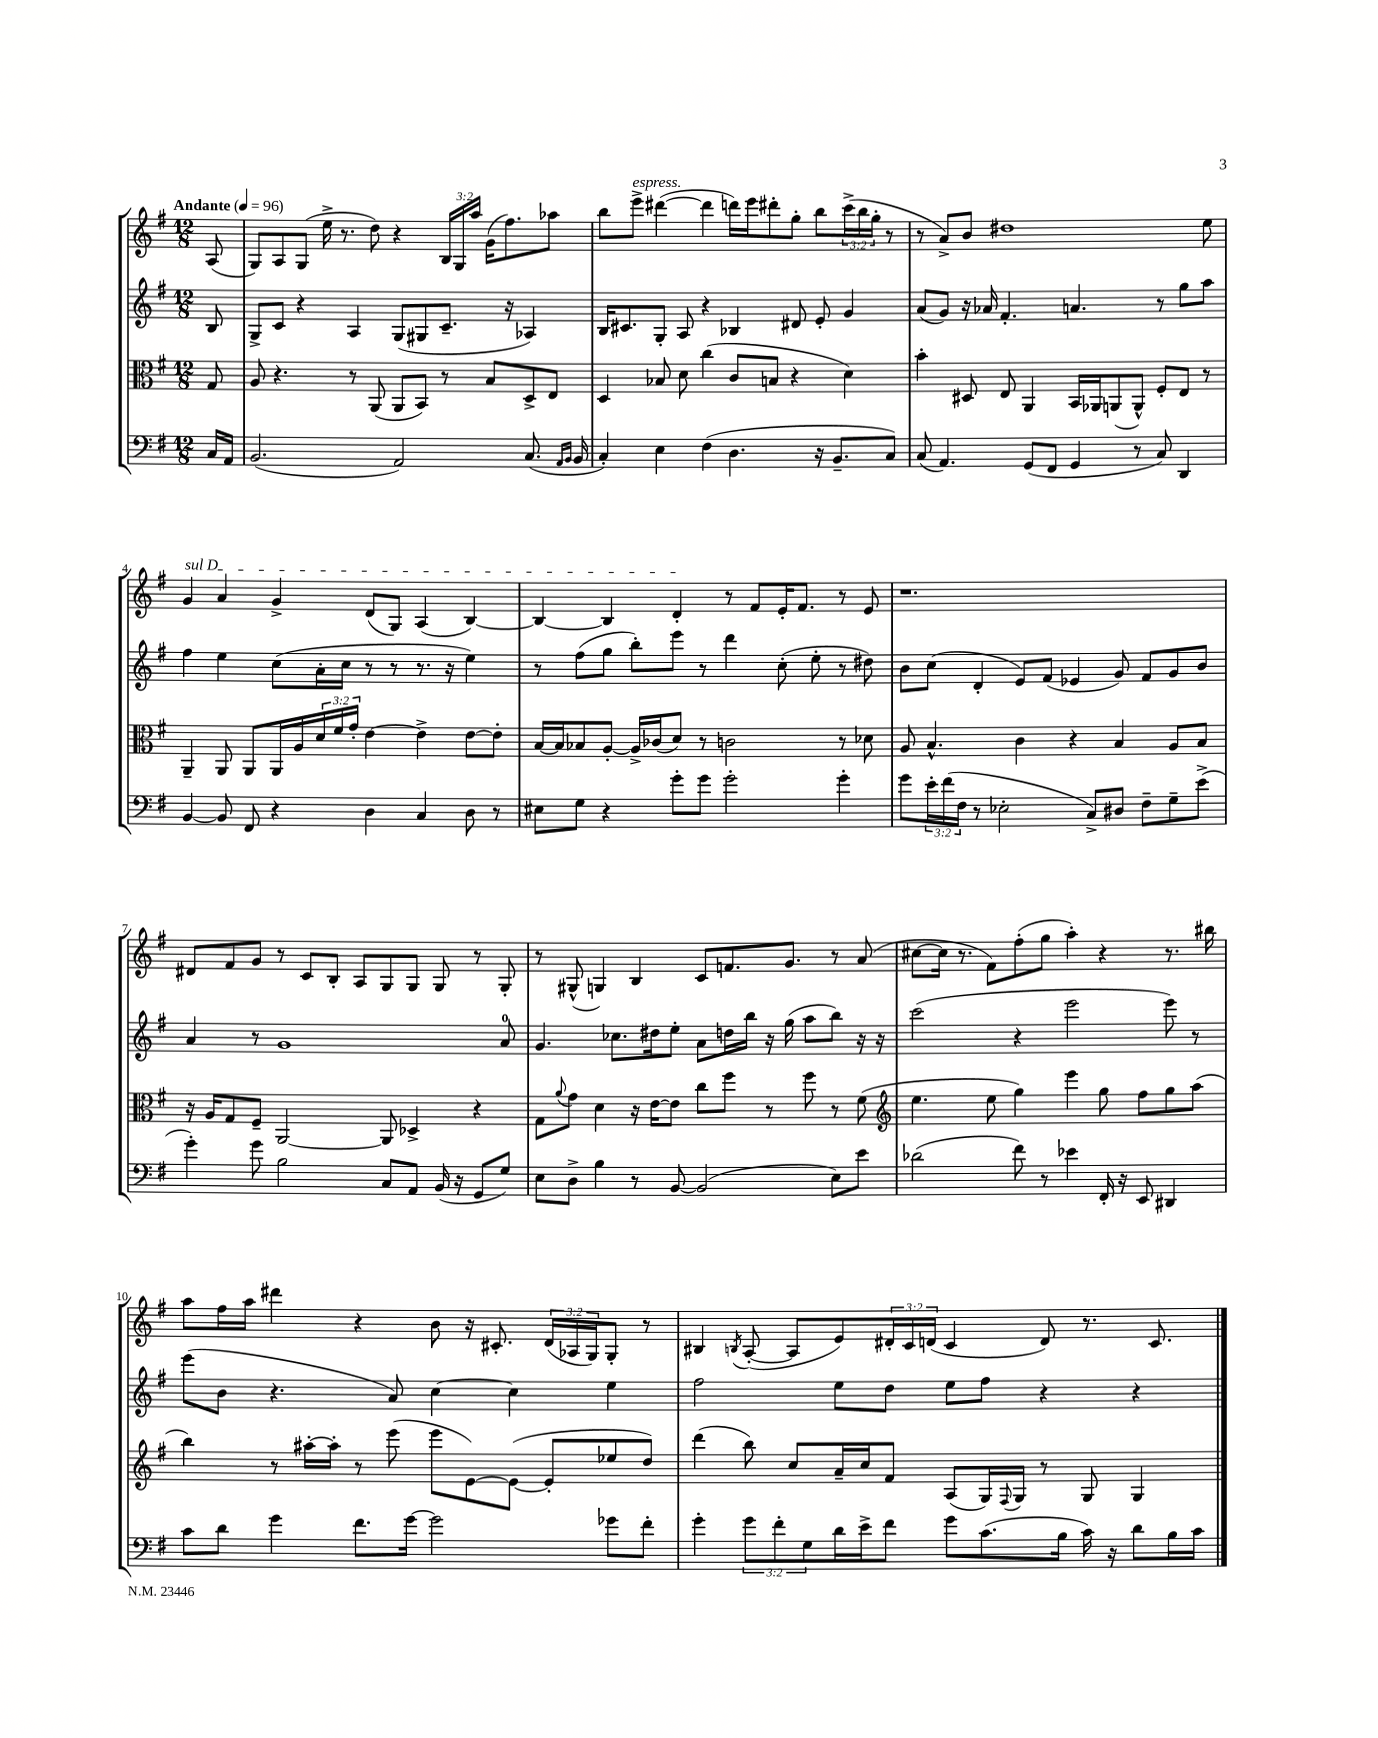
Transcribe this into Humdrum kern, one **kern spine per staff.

**kern	**kern	**kern	**kern
*staff4	*staff3	*staff2	*staff1
*clefF4	*clefC3	*clefG2	*clefG2
*k[f#]	*k[f#]	*k[f#]	*k[f#]
*M12/8	*M12/8	*M12/8	*M12/8
*MM96	*MM96	*MM96	*MM96
16C/LL	8G/	8B/	(8A/
16AA/JJ	.	.	.
=	=	=	=
(2.BB/	8A/	8G^/L	8G/L)
.	4.r	8c/J	8A/
.	.	4r	(8G/J
.	.	.	16ee^\
.	.	.	8.r
.	8r	4A/	.
.	(8AA/	.	8dd\)
2AA/)	8AA/L	(8G/L	4r
.	8BB/J)	8G#/	.
.	8r	8.c~/J	24B/LL
.	.	.	24G/
.	.	.	24aa/JJ
.	8B/L	.	(16g\LK
.	.	16r	8.ff#\)
(8.C/	8D^/	4A-/)	.
.	8E/J	.	8aa-\J
16qqAA/LL	.	.	.
16qqBB/JJ	.	.	.
16BB/	.	.	.
=	=	=	=
4C'/)	4D/	16B/LK	8bb\L
.	.	8.c#/	.
.	.	.	8eee^\J
4E\	8B-/	8G'/J	([4ddd#\
.	8d\	8A/	.
(4F#\	(4cc\	4r	4ddd#\]
4.D\	8c/L	4B-/	16ddd\LL)
.	.	.	16eee\J
.	8B/J	.	8ddd#'\
.	4r	8d#/	8gg'\J
16r	.	8e'/	8bb\L
8.BB~/L	.	.	.
.	4d\)	4g/	(24ccc^\L
.	.	.	24bb\
.	.	.	24gg'\JJ
8C/J)	.	.	8r
=	=	=	=
(8C/	4b'\	(8a/L	8r
4.AA/)	.	8g/J)	8a^/L)
.	8D#/	16r	8b/J
.	.	16a-/	.
.	8E/	4.f#'/	1dd#
(8GG/L	4AA/	.	.
8FF#/J	.	.	.
4GG/	16BB/LL	4.a/	.
.	16AA-/J	.	.
.	(8AA/	.	.
8r	8AA^^/J)	.	.
8C/)	8F#'/L	8r	.
4DD/	8E/J	8gg\L	.
.	8r	8aa\J	8ee\
=	=	=	=
[4BB/	4AA~/	4ff#\	4g/
8BB/]	8AA/	4ee\	4a/
8FF#/	8AA/L	.	.
4r	16AA/L	(8cc\L	4g^/
.	16A/	.	.
.	24d/	16a'\L	.
.	24f#/	.	.
.	.	16cc\JJ	.
.	24g'/JJ	.	.
4D\	[4e\	8r	(8d/L
.	.	8r	8G/J)
4C/	4e^\]	8.r	(4A/
.	.	16r	.
8D\	[8e\L	4ee\)	[4B/)
8r	8e'\]J	.	.
=	=	=	=
8E#\L	[16B/LL	8r	4B/_
.	16B/]J	.	.
8G\J	8B-/	(8ff#\L	.
4r	[8A'/J	8gg\J	4B/]
.	16A^/]LL	8bb'\L)	.
.	(16c-/J	.	.
8g'\L	8d/J)	8eee\J	4d'/
8g\J	8r	8r	.
2g'\	2c\	4ddd\	8r
.	.	.	8f#/L
.	.	(8cc'\	16e'/K
.	.	.	8.f#/J
.	.	8ee'\	.
4g'\	8r	8r	8r
.	8d-\	8dd#\)	8e/
=	=	=	=
8g\L	8A/	8b\L	1.r
24e'\L	4.B^^/	(8cc\J	.
(24f#\	.	.	.
24F#\JJ	.	.	.
8r	.	4d'/	.
2E-'\	.	.	.
.	4c\	8e/L)	.
.	.	(8f#/J	.
.	4r	4e-/	.
8C^/L)	.	.	.
8D#/J	4B/	8g/)	.
8F#~\L	.	8f#/L	.
8G~\	8A/L	8g/	.
(8e^\J	8B/J	8b/J	.
=	=	=	=
4g'\)	16r	4a/	8d#/L
.	16A/LK	.	.
.	8G/	.	8f#/
8g\	8F#~/J	8r	8g/J
2B\	[2AA/	1g	8r
.	.	.	8c/L
.	.	.	8B'/J
.	.	.	8A/L
8C/L	8AA/]	.	8G/
8AA/J	4D-^/	.	8G/J
(16BB/	.	.	8G/
16r	.	.	.
8GG/L	4r	.	8r
8G/J)	.	8a/	8G'/
=	=	=	=
8E\L	8G\L	4.g/	8r
.	8qqa/	.	.
8D^\J	8g\J	.	(8G#^^/
4B\	4d\	.	4G/)
.	.	8.cc-\L	.
8r	16r	.	4B/
.	[16e\LK	16dd#\k	.
[8BB/	8e\]J	8ee'\J	.
(2BB/]	8cc\L	8a\L	8c/L
.	8ff#\J	16dd\L	8.f/
.	.	16bb\JJ	.
.	8r	16r	.
.	.	(16gg\	8.g/J
.	8ff#\	8aa\L	.
8E\L)	8r	8bb\J)	8r
8e\J	(8f#\	16r	(8a/
.	.	16r	.
=	=	=	=
*	*clefG2	*	*
(2d-\	4.ee\	(2ccc\	[8cc#\L
.	.	.	16cc#\]Jk
.	.	.	8.r
.	8ee\	.	8f#\L)
8f#\)	4gg\)	4r	(8ff#'\
8r	.	.	8gg\J
4e-\	4eee\	2eee\	4aa'\)
16FF#'/	8gg\	.	4r
16r	.	.	.
8EE/	8ff#\L	.	.
4DD#/	8gg\	8eee\)	8.r
.	(8aa\J	8r	.
.	.	.	16bb#\
=	=	=	=
8c\L	4bb\)	(8eee\L	8aa\L
8d\J	.	8b\J	16ff#\L
.	.	.	16aa\JJ
4g\	8r	4.r	4ddd#\
.	[16aa#'\LL	.	.
.	16aa#'\]JJ	.	.
8.f#\L	8r	.	4r
.	(8eee\	8a/)	.
[16g\Jk	.	.	.
2g\]	8eee\L	[4cc\	8b\
.	[8e\)	.	16r
.	.	.	8.c#'/
.	(8e\_J	4cc\]	.
.	8e'/]L	.	(24d/LL
.	.	.	24A-/
.	.	.	24G/J)
8g-\L	8ee-/	4ee\	8G'/J
8f#'\J	8dd/J)	.	8r
=	=	=	=
4g'\	(4ddd\	2ff#\	4B#/
.	.	.	8qB/
12g\L	8bb\)	.	([8A'/
12f#'\	.	.	.
.	8cc/L	.	8A/]L
12G\	.	.	.
16d\L	16a~/L	8ee\L	8e/)
16e^\J	16cc/J	.	.
8f#\J	8f#/J	8dd\J	24d#'/L
.	.	.	24c/
.	.	.	(24d/JJ
8g\L	(8A/L	8ee\L	4c/
(8.c\	16G/L)	8ff#\J	.
.	8qqF#/	.	.
.	16G/JJ	.	.
.	8r	4r	8d/)
16B\Jk	.	.	.
16c\)	8G/	.	8.r
16r	.	.	.
8d\L	4G/	4r	.
.	.	.	8.c/
16B\L	.	.	.
16c\JJ	.	.	.
==	==	==	==
*-	*-	*-	*-
